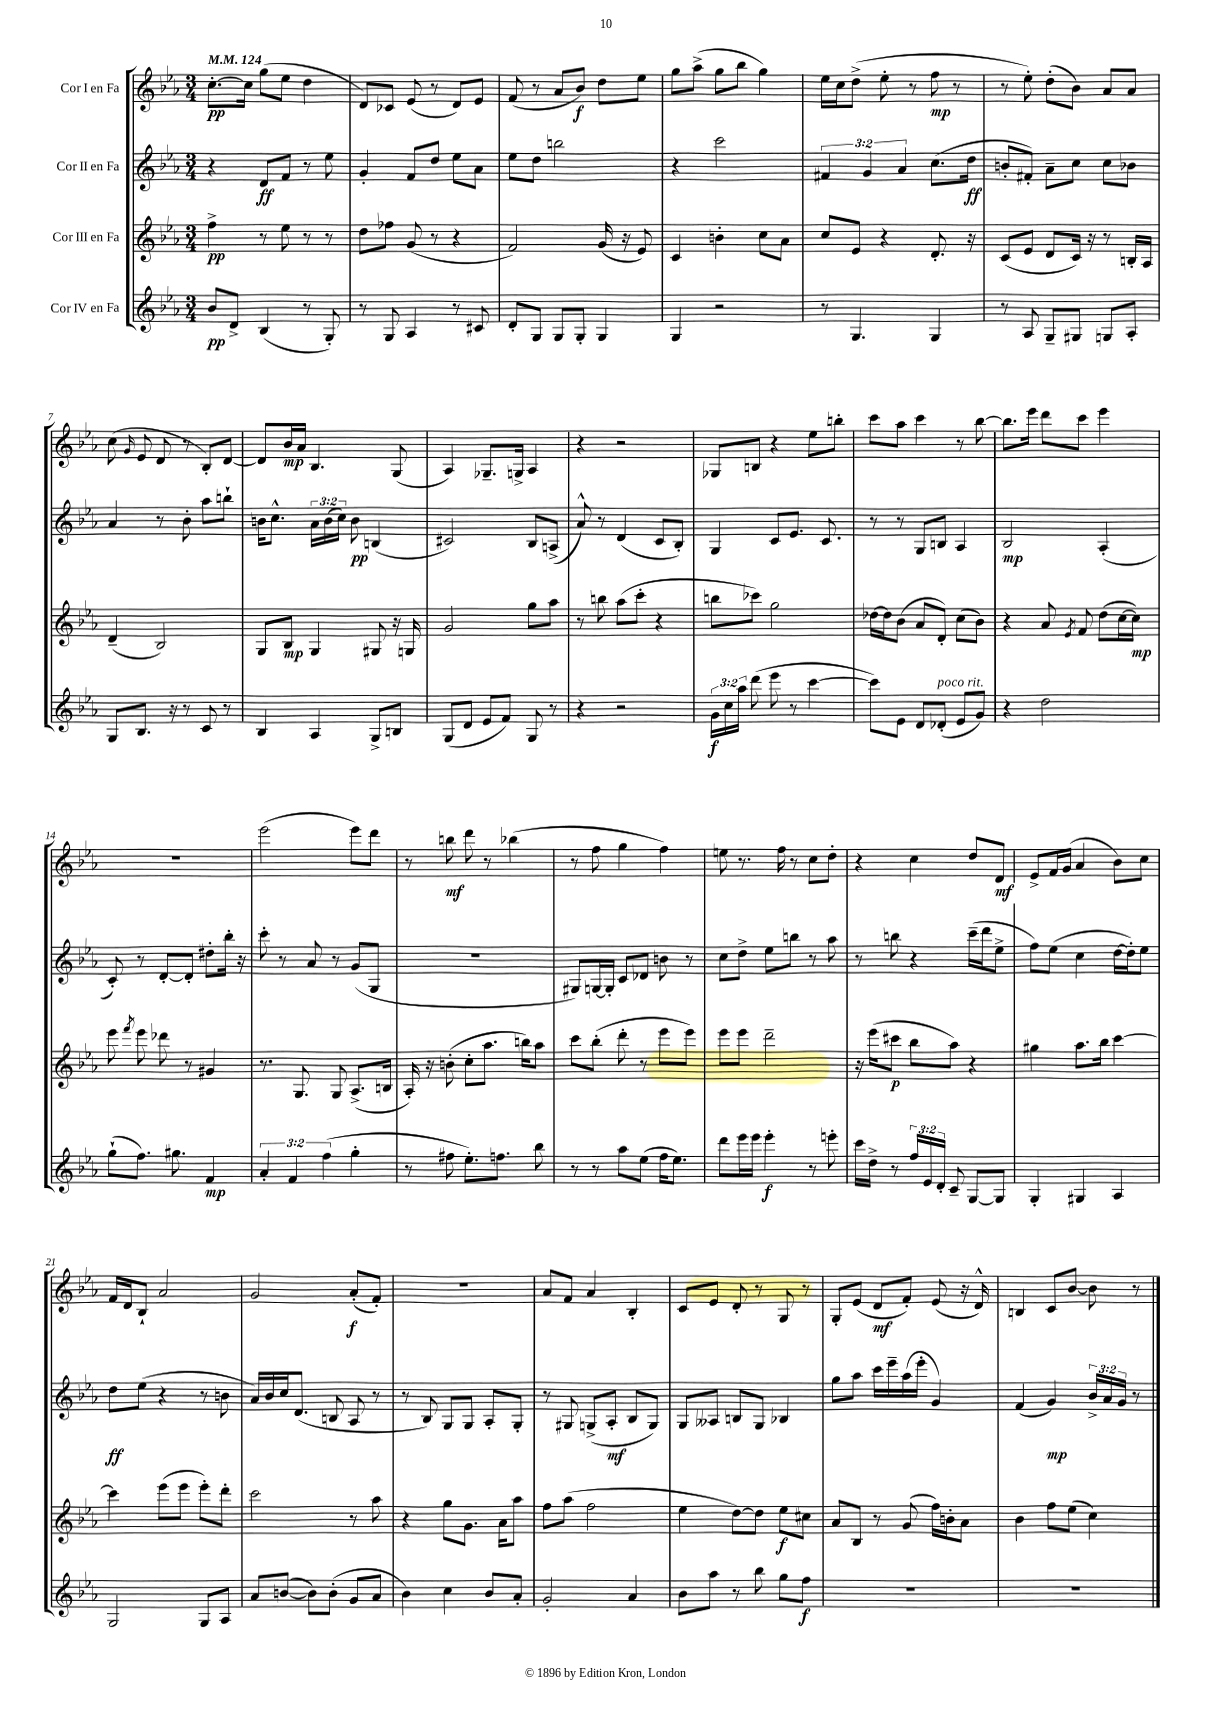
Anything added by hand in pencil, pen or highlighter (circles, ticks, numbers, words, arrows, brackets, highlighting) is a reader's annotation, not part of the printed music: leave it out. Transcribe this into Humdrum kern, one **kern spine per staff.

**kern	**kern	**kern	**kern
*staff4	*staff3	*staff2	*staff1
*clefG2	*clefG2	*clefG2	*clefG2
*k[b-e-a-]	*k[b-e-a-]	*k[b-e-a-]	*k[b-e-a-]
*M3/4	*M3/4	*M3/4	*M3/4
*MM124	*MM124	*MM124	*MM124
8b-	4ff^	4r	[8.cc'
8d^	.	.	.
.	.	.	16cc]
(4B-	8r	8d	(8gg
.	8ee-	8f	8ee-
8r	8r	8r	4dd
8G')	8r	8ee-	.
=	=	=	=
8r	8dd	4g'	8d)
8G	8ff-	.	8c-
4A-	(8g	8f	(8e-
.	8r	8dd	8r
8r	4r	8ee-	8d)
8c#	.	8a-	8e-
=	=	=	=
8d'	2f)	8ee-	(8f
8G	.	8dd	8r
8G	.	2bb	8a-
8G'	.	.	8b-)
4G	(16g	.	8dd
.	16r	.	.
.	8e-)	.	8ee-
=	=	=	=
4G	4c	4r	8gg
.	.	.	(8aa-^
2r	4b'	2ccc	8gg
.	.	.	8bb-
.	8cc	.	4gg)
.	8a-	.	.
=	=	=	=
8r	8cc	6f#	16ee-
.	.	.	16cc
4.G	8e-	.	(8dd^
.	.	6g	.
.	4r	.	8ee-'
.	.	6a-	.
.	.	.	8r
4G	8.d'	(8.cc	8ff
.	.	.	8r
.	16r	16dd	.
=	=	=	=
8r	(8c	8b'	8r
8A-	8e-	8f#')	8ee-')
8G~	8d	8a-~	(8dd'
8G#	16c)	8cc	8b-)
.	16r	.	.
8G	8r	8cc	8a-
8A-'	16B'	8b-	8a-
.	16A-	.	.
=	=	=	=
8G	(4d~	4a-	(8cc
.	.	.	16qqg
8.B-	.	.	8e-
.	2B-)	8r	8d
16r	.	.	.
8r	.	8b-'	8r
8c	.	8aa-	8B-')
8r	.	8bb`	[8d
=	=	=	=
4B-	8G	16b	8d]
.	.	8.cc^^	.
.	8B-	.	16b-
.	.	.	16a-
4A-	4G	24a-	4.B-
.	.	(24b	.
.	.	24cc)	.
.	.	8b	.
8G^	8G#	(4B	.
8B	16r	.	(8G
.	16G	.	.
=	=	=	=
(8G	2g	2c#)	4A-)
8d	.	.	.
8e-	.	.	8.G-~
8f)	.	.	.
.	.	.	16G^
8G	8gg	8B-	4A-
8r	8aa-	(8A^	.
=	=	=	=
4r	8r	8a-^^)	4r
.	8bb	8r	.
2r	(8aa-	(4d	2r
.	8ccc'	.	.
.	4r	8c	.
.	.	8B-')	.
=	=	=	=
24g	8bb	4G	8G-
24cc	.	.	.
24aa-	.	.	.
(8ddd	8ccc-)	.	8B
8eee-	2gg	8c	4r
8r	.	8.e-	.
[4ccc	.	.	8ee-
.	.	8.c	.
.	.	.	8bb'
=	=	=	=
8ccc])	[16dd-	8r	8ccc
.	16dd-]	.	.
8e-	(8b-	8r	8aa-
8d	8a-	8G	4ccc
(8d-'	8d')	8B	.
8e-	(8cc	4A-	8r
8g)	8b-)	.	[8bb-
=	=	=	=
4r	4r	2B-	8.bb-]
.	.	.	16eee-
2dd	8a-	.	8ddd
.	8qe-	.	.
.	8f	.	8ccc
.	(8dd	(4A-'	4eee-
.	[16cc	.	.
.	16cc])	.	.
=	=	=	=
(8gg`	8eee-	8c')	2.r
.	8qfff	.	.
8.ff)	8eee-	8r	.
.	8ddd-	[8d'	.
8.gg#	.	.	.
.	8r	8d']	.
4f	4g#	8dd#'	.
.	.	16bb-'	.
.	.	16r	.
=	=	=	=
6a-'	8.r	8ccc'	(2eee-
.	.	8r	.
6f	.	.	.
.	8.G	.	.
.	.	8a-	.
(6ff	.	.	.
.	8G	8r	.
4gg'	(8.A-^	(8g	8eee-)
.	.	8G	8ddd
.	16B	.	.
=	=	=	=
8r	16A-')	2.r	8r
.	16r	.	.
8ff#	(8b'	.	8bb
8.ee-')	8cc'	.	8ddd
.	8.aa-	.	8r
8.ff	.	.	.
.	.	.	(4bb-
.	16bb)	.	.
8bb-	8aa-	.	.
=	=	=	=
8r	8ccc	8G#)	8r
8r	(8bb-'	[16G	8ff
.	.	16G']	.
8aa-	8ddd'	8c	4gg
(8ee-	8r	8d-	.
16ff	8eee-	8b	4ff)
8.ee-)	.	.	.
.	8eee-)	8r	.
=	=	=	=
8ddd	8eee-	8cc	8ee
16eee-	8eee-	8dd^	8.r
16eee-	.	.	.
4eee-'	2ddd~	8ee-	.
.	.	.	16ff
.	.	8bb	8r
8r	.	8r	8cc
8eee'	.	8aa-	8dd'
=	=	=	=
16ccc	16r	8r	4r
16dd^	(16eee-	.	.
8r	8ccc#	8bb	.
24ff	8bb-	4r	4cc
24e-	.	.	.
24d'	.	.	.
8c~	8aa-)	.	.
[8G	4r	(16ccc~	8dd
.	.	16ddd	.
8G]	.	8ee-^	8d
=	=	=	=
4G'	4gg#	8ff)	8e-^
.	.	(8ee-	16f
.	.	.	(16g
4G#	8.aa-	4cc	4a-
.	16bb-	.	.
4A-	[4ccc	[16dd	8b-)
.	.	16dd'])	.
.	.	8ee-	8cc
=	=	=	=
2G	4ccc]	8dd	16f
.	.	.	16d
.	.	(8ee-	8B-`
.	(8eee-	4r	2a-
.	8eee-	.	.
8G	8eee-')	8r	.
8A-	8ddd'	8b	.
=	=	=	=
8a-	2ccc	16a-)	2g
.	.	16b-	.
([8b	.	16cc	.
.	.	(8.d	.
8b])	.	.	.
(8b'	.	8B	.
8g	8r	8A-	(8a-'
8a-	8aa-	8r	8f')
=	=	=	=
4b-)	4r	8r	2.r
.	.	8B-)	.
4cc	8gg	8G	.
.	8.g	8G	.
8b-	.	8A-'	.
.	16a-	.	.
8a-'	8aa-	8G'	.
=	=	=	=
2g'	8ff	8r	8a-
.	(8aa-	8G#	8f
.	2ff	(8G^	4a-
.	.	8A-'	.
4a-	.	8B-	4B-'
.	.	8G)	.
=	=	=	=
8b-	4ee-	8G	8c
8aa-	.	8A--	8e-
8r	[8dd)	8B	8d'
8bb-	8dd]	8G	8r
8gg	8ee-	4B-	8G
8ff	8cc#	.	8r
=	=	=	=
2.r	8a-	8gg	8G'
.	8B-	8aa-	(8e-
.	8r	16ccc	8d
.	.	16eee-~	.
.	(8g	(16aa-	8f')
.	.	16eee-'	.
.	16ff)	4g)	(8e-
.	16b'	.	.
.	8a-	.	16r
.	.	.	16d^^)
=	=	=	=
2.r	4b-	(4f	4B
.	8ff	4g)	8c
.	(8ee-	.	[8b-
.	4cc)	24b-^	8b-]
.	.	24a-	.
.	.	24g	.
.	.	8r	8r
==	==	==	==
*-	*-	*-	*-
